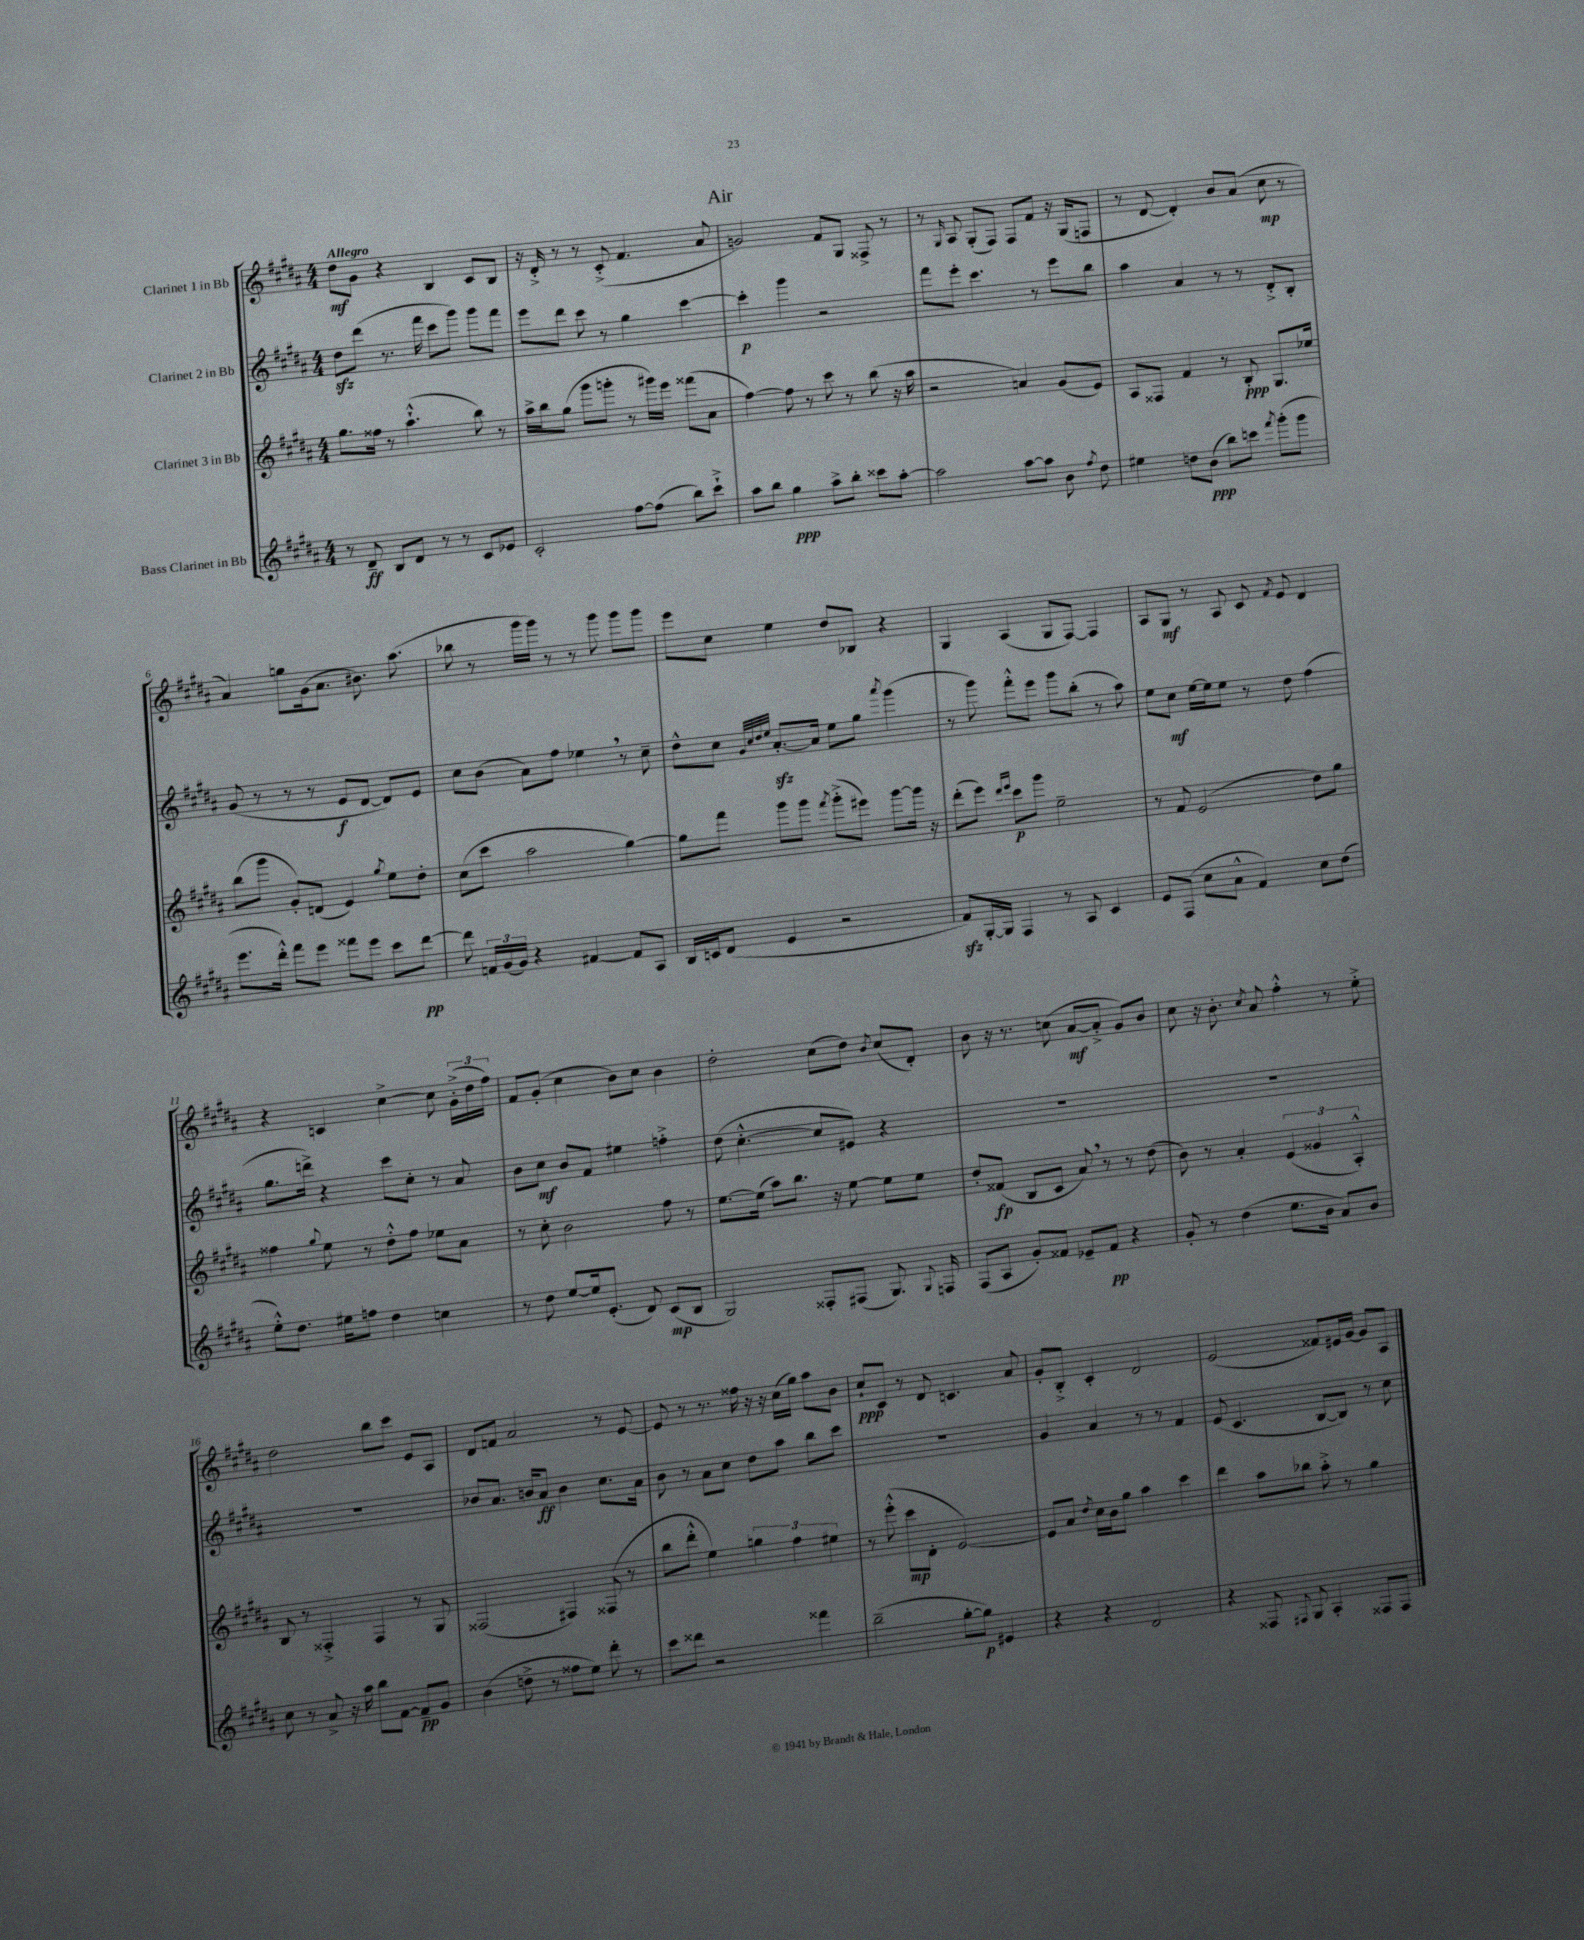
\header { title = "Air" }
<<
\new StaffGroup <<
\new Staff = "s0" \with { instrumentName = "Clarinet 1 in Bb" } {
    \clef treble \key b \major \numericTimeSignature \time 4/4 \tempo "Allegro"
    \autoBeamOff dis''8[\mf gis'8] r4 b4 cis'8[ b8] |
    r16 dis'16-.-> r8 r8 cis'8-.->( fis'4. ais'8 |
    g'2) fis'8[ gis8] fisis8-> r8 |
    r8 \grace { gis16 } ais8 gis8[-.( fis8]) fis8[ fis'8] r16 gis16[( f8] |
    r8 dis'8~ dis'4-.) b'8[ ais'8]( cis''8\mp r8 |
    ais'4) g''8[ gis'16( ais'8.] bis'8.) ais''8.( |
    bes''8 r8 gis'''16[ gis'''16]) r8 r8 gis'''8 gis'''8[ gis'''8] |
    e'''8[ cis''8] e''4 dis''8[ bes8] r4 |
    gis4 ais4( gis8[ fis8]~) fis4 |
    ais8[ gis8]\mf r8 ais8 cis'8 \acciaccatura { fis'8 } e'8 dis'4 |
    r4 c'4 cis''4~-> cis''8 \tuplet 3/2 { gis'16[-.->( dis''16 fis''16]) } |
    fis'8[ gis'8]-.( cis''4 b'8[) cis''8] b'4 |
    dis''2-. cis''8[( dis''8]) \acciaccatura { b'8 } cis''8[( dis'8]-.) |
    b'8 r16 r8. c''8( ais'8[~\mf ais'8]-.-> gis'8[) b'8] |
    cis''8 r16 b'8.-. \acciaccatura { cis''8 } ais'8 fis''4-.-^ r8 e''8-.-> |
    dis''2 b''8[ cis'''8] e'8[ ais8] |
    dis'8[ f'8] ais'2 r8 e'8~ |
    e'8 r8 r8. fisis''16 r16 r16 cis''16[( gis''16]) ais''8[ b'8] |
    cis''8[-!\ppp cis'8] r8 dis'8 c'4. ais'8 |
    gis'8[-. b8]-.-> cis'4-. dis'2 |
    e'2( fisis'8[) eis'16 gis'16]~ gis'8[ ais8] \bar "|." |
}
\new Staff = "s1" \with { instrumentName = "Clarinet 2 in Bb" } {
    \clef treble \key b \major \numericTimeSignature \time 4/4
    \autoBeamOff dis''8[\sfz dis'''8]( r8. fis'''16 cis'''8[ gis'''8]) gis'''8[ fis'''8] |
    e'''8[ dis'''8] cis'''8 r8 gis''4 cis'''4~ |
    cis'''4-.\p gis'''4 r2 |
    fis'''8[ e'''8]-. cis'''4. r8 e'''8[ b''8] |
    ais''4 ais'4 r8 r8 dis'8[-.-> b8]-. |
    gis'8( r8 r8 r8 e'8[\f dis'8]~ dis'8[) e'8] |
    cis''8[ b'8]( ais'8[) fis''8] ees''4 \breathe r8 cis''8-- |
    dis''8[-^ cis''8] \grace { gis'32[ cis''32 dis''32 e''32] } ais'8.[~-.\sfz ais'16] e''8[ gis''8] \acciaccatura { ais'''8 } gis'''4( |
    r8 gis'''8) fis'''8[-.-^ e'''8] gis'''8[ b''8]-.( r8 ais''8) |
    e''8[ cis''8]\mf e''16[~ e''16 e''8] r8 dis''8 fis''4( |
    gis''8.[ d'''16]->) r4 cis'''8[ cis''8]-. r8 ais'8 |
    b'8[ cis''8]\mf b'8[ fis'8] eis''4 f''4-.-> |
    dis''8( cis''4.~-.-^ cis''8[ eis'8]) r4 |
    R1 |
    R1 |
    R1 |
    bes'8[ ais'8.] b'16[ ais'8]\ff b'4 cis''8.[ ais'16] |
    b'8 r8 ais'8[ cis''8] dis''8[ ais''8] b''8[ cis'''8] |
    R1 |
    gis'4 ais'4 r8 r8 fis'4 |
    e'8( cis'4. b8[~ b8]) r8 cis''8 \bar "|." |
}
\new Staff = "s2" \with { instrumentName = "Clarinet 3 in Bb" } {
    \clef treble \key b \major \numericTimeSignature \time 4/4
    \autoBeamOff gis''8.[ fisis''16] r8 ais''4.-!-^( b''8) r8 |
    ais''16[-> b''16 gis''8]( gis'''8[ g'''8]-. r8 gis'''16[) e'''16] fisis'''8[( ais'8] |
    fis''4~) fis''8 r8 cis'''8 r8 b''8( r16 ais''16 |
    r2 a'4) gis'8[( e'8]) |
    ais8[ fisis8] fis'4 r8 b8-.\ppp gis8.[ ees''16] |
    b''8[( gis'''8] gis'8[-.) d'8]( e'4) \acciaccatura { gis''8 } e''8[ dis''8]-. |
    cis''8[( cis'''8] ais''2 gis''4~) |
    gis''8[ fis'''8] gis'''8[ gis'''8] \acciaccatura { fis'''8 } gis'''8[-.->( eis'''8]) gis'''8[~ gis'''16] r16 |
    dis'''8[-.( e'''8]) \grace { dis'''16[ e'''16] } cis'''8[\p gis'''8] e''2-- |
    r8 fis'8 e'2( dis''8[) gis''8] |
    fisis''4 \appoggiatura { gis''8 } e''8 r8 dis''8[-.-^ fisis''8] ees''8[ ais'8] |
    r8 cis''8-. b'2 fis''8 r8 |
    e''8.[~ e''16]( ais''8[) b''8.] r16 e''8~ e''8[ e''8] |
    dis''8[-. fisis'8]\fp( b8[ cis'8] ais'8) \breathe r8 r8 dis''8( |
    b'8) r8 ais'4-. \tuplet 3/2 { e'4( gisis'4 ais4-.-^) } |
    b8 r8 fisis4-.-> fisis4 r8 gis8 |
    fisis2( fis4) fisis8( r8 |
    b''8[ dis'''8]-.-^ e''4) \tuplet 3/2 { g''4 fis''4 eis''4 } |
    r8 e'''8-.-^( cis'''8[\mp dis'8]-. e'2~) |
    e'8[ ais'8] \acciaccatura { dis''8 } cis''16[ b'16 gis''8] ais''4 cis'''4 |
    dis'''4 ais''8[ bes''8] ais''8-.-> r8 gis''4 \bar "|." |
}
\new Staff = "s3" \with { instrumentName = "Bass Clarinet in Bb" } {
    \clef treble \key b \major \numericTimeSignature \time 4/4
    \autoBeamOff r8 dis'8--\ff b8[ dis'8] r8 r8 cis'8[ ees'8] |
    cis'2-. fis''8[~ fis''8]( b''8[) cis'''8]-!-> |
    ais''8[ b''8] gis''4\ppp ais''8[-> b''8]-. cisis'''8[ ais''8]~-. |
    ais''2 ais''8[~ ais''8] b'8 \acciaccatura { fis''8 } dis''8 |
    eis''4 d''8[ b'8]\ppp( b''8[) c'''8] \acciaccatura { fis'''8 } gis'''8[-.( gis'''8] |
    e'''8.[ dis'''16]-.-^) fis'''8[ e'''8] fisis'''8[ e'''8] cis'''8[ dis'''8]~\pp |
    dis'''8 \tuplet 3/2 { f'16[ gis'16( gis'16]) } r4 fis'4~ fis'8[ ais8] |
    b16[ c'16 dis'8]( e'4 r2 |
    fis'8[\sfz) gis16~-. gis16] fis4 r8 ais8 cis'4 |
    e'8[ fis8]( cis''8[ ais'8]-^ fis'4) cis''8[ dis''8]( |
    e''8[-.-^) dis''8.] eis''16[ f''8] dis''4 c''4 |
    r8 dis''8 e''8[~ e''16 e'8.]-.( dis'8) cis'8[\mp( b8] |
    gis2) fisis8[-. fis8]( gis8.) \appoggiatura { gis8 } f16 |
    fis8[( ais8] gis'8[-.) fisis'8] ees'8[-- fisis'8]\pp r4 |
    gis'8-. r8 dis''4( e''8.[ b'16] ais'8[) b'8] |
    cis''8 r8 ais'8-> r16 ais''16 b''8[ fis'8]~ fis'8[--\pp gis'8] |
    b'4( d''8-> r8 fisis''8[ e''8]) dis'''8-. r8 |
    cis'''8[ disis'''8] r2 fisis'''4 |
    b''2--( gis''8[~-. gis''8]\p) eis'4 |
    r4 r4 dis'2 |
    r4 fisis8 \appoggiatura { fis8 } gis8 ais4-. fisis8[ fisis8] \bar "|." |
}
>>
>>
